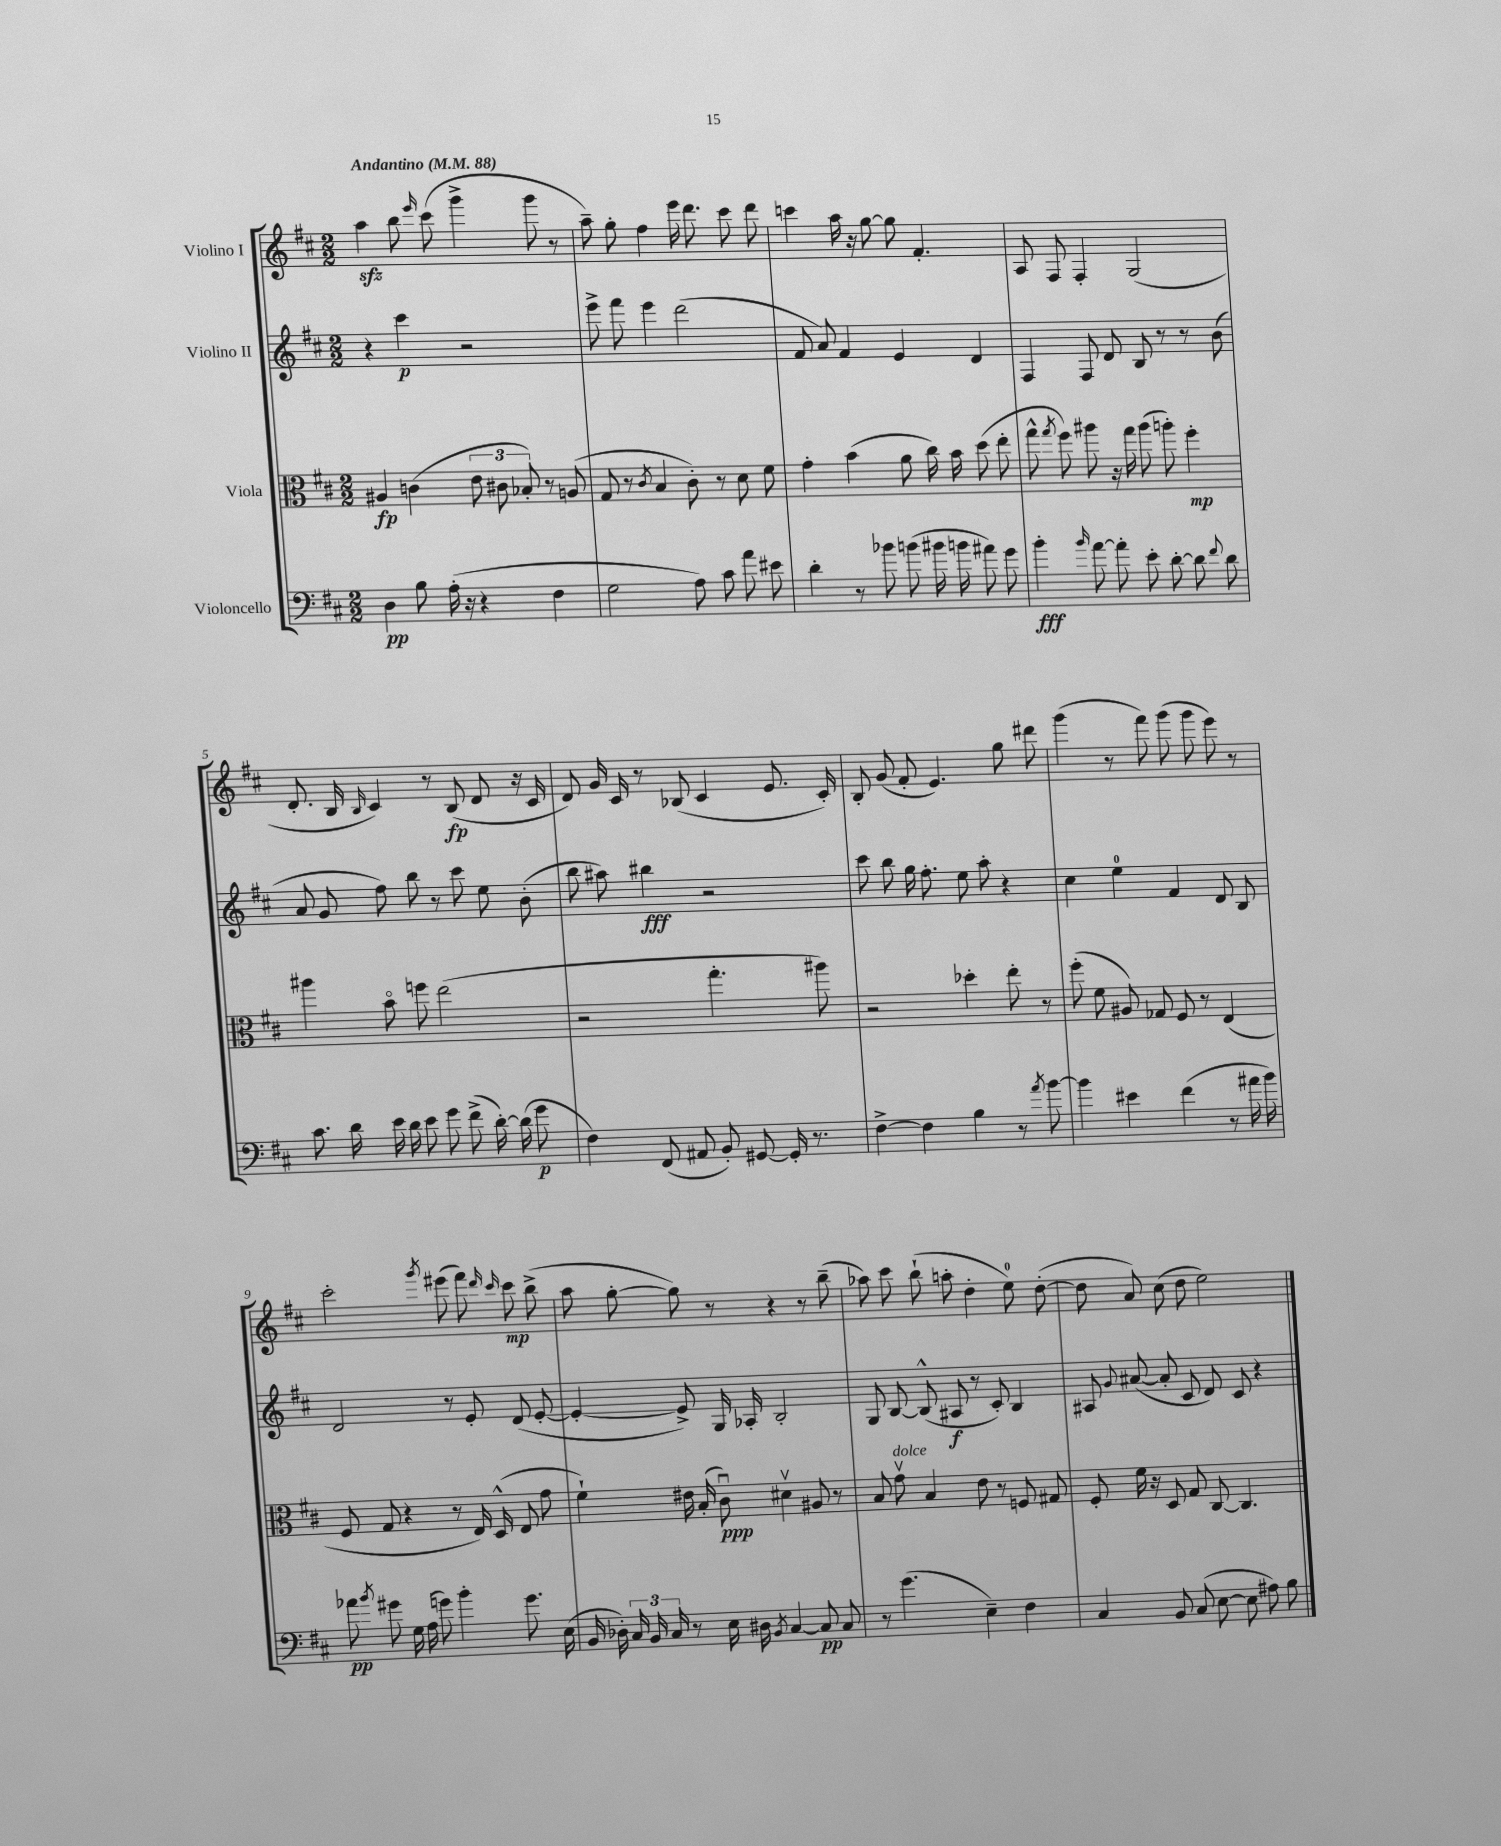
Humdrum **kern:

**kern	**kern	**kern	**kern
*staff4	*staff3	*staff2	*staff1
*clefF4	*clefC3	*clefG2	*clefG2
*k[f#c#]	*k[f#c#]	*k[f#c#]	*k[f#c#]
*M2/2	*M2/2	*M2/2	*M2/2
*MM88	*MM88	*MM88	*MM88
4D	4A#	4r	4aa
8B	(4c	4ccc#	8bb
.	.	.	16qqeee
(16A'	.	.	(8ccc#
16r	.	.	.
4r	12e	2r	4ggg^
.	12c#	.	.
.	12B-')	.	.
4F#	8r	.	8ggg
.	(8A	.	8r
=	=	=	=
2G	8G	8eee^	8aa~)
.	8r	8fff#	8gg'
.	8qc#	.	.
.	4B	4eee	4ff#
8A)	8c#')	(2ddd	16eee
.	.	.	8.ddd
8c#	8r	.	.
8a	8d	.	8ccc#
8e#	8f#	.	8ddd
=	=	=	=
4d'	4g'	8f#	4ccc
.	.	8a)	.
8r	(4b	4f#	16aa
.	.	.	16r
8b-	.	.	[8gg
(8b	8a	4e	8gg]
16b#	16cc#)	.	4.f#'
16b	16b	.	.
8a#)	(8dd	4d	.
8g	8ee'	.	.
=	=	=	=
4b'	8gg^^	4F#	8A
.	8qgg	.	.
.	8ff#)	.	8F#
16qqb	.	.	.
[8a	8aa#	8F#	4F#'
8a']	16r	8d	.
.	16gg	.	.
8e'	(8aa#	8B	(2G
[8d'	8aa')	8r	.
8d]	4ff#'	8r	.
8qqf#	.	.	.
8d	.	(8b	.
=	=	=	=
8.c#	4aa#	8a	8.d'
.	.	8g	.
16d	.	.	16B
.	.	.	16qqB
16e	8bo	8ff#)	4c#)
16d	.	.	.
8e	8ff	8bb	.
8g	(2ee	8r	8r
(8f#^	.	8ccc#	(8B
[16d')	.	8ee	8d
(16d]	.	.	.
8g	.	(8b'	16r
.	.	.	16c#
=	=	=	=
4F#)	2r	8bb	8d)
.	.	8aa#)	16g
.	.	.	16c#
(8FF#	.	4bb#	8r
8AA#	.	.	(8B-
8BB')	4.gg'	2r	4c#
[8GG#	.	.	.
16GG#']	.	.	8.e
8.r	.	.	.
.	8aa#)	.	.
.	.	.	16c#')
=	=	=	=
[4F#^	2r	8ccc#	8B'
.	.	8bb	(8g
4F#]	.	16gg	8f#'
.	.	8.ff#'	.
.	.	.	4.e)
4B	4dd-'	8ee	.
.	.	8aa'	.
8r	8ee'	4r	8gg
8qa	.	.	.
[8b	8r	.	8ddd#
=	=	=	=
4b]	(8ff#'	4cc#	(4ggg
.	8f#	.	.
4e#	8A#)	4ee	8r
.	8G-	.	8fff#)
(4f#	8F#	4f#	(8ggg
.	8r	.	8ggg
8r	(4E	8d	8eee)
16a#	.	8B	8r
16b)	.	.	.
=	=	=	=
8a-	8F#	2d	2ccc#'
8qb	.	.	.
8g#	8G	.	.
16G	4r	.	.
(16A	.	.	.
8g)	.	.	.
.	.	.	8qggg
4b'	8r	8r	(8eee#
.	16E)	8e'	8fff#)
.	(16D^^	.	.
.	.	.	16qqddd
.	.	.	16qqccc#
8.g	8E	(8d	8ccc#
.	8g	[8e'	(8bb^
(16E	.	.	.
=	=	=	=
16BB	4f#`)	4e'_	8aa
16D-')	.	.	.
24C#	.	.	[8gg'
24BB	.	.	.
24C#	.	.	.
8r	16e#	8e^])	8gg])
.	(16B'	.	.
16E	8c#u)	16G	8r
16D#	.	16A-'	.
8qBB	.	.	.
[4C#	4d#v	2B'	4r
8C#]	8A#	.	8r
8C#	8r	.	(8bb~
=	=	=	=
8r	8B	8G	8aa-)
(4.g	8gv	[8B	8ccc#
.	4B	(8B^^]	(8bb`
.	.	8A#	8aa'
4E~)	8e	8r	4dd'
.	8r	8c#')	.
4F#	8F	4B	8ee)
.	8G#	.	([8dd'
=	=	=	=
4C#	8F#'	8A#	8dd]
.	.	8qqg	.
.	16f#	([8a#	8a)
.	16r	.	.
8BB	8D	8a#']	(8cc#
(8C#	8G	8c#	8dd
[8E	[8C#	8d)	2ee)
8E]	4.C#]	8c#	.
8A#)	.	4r	.
8B	.	.	.
==	==	==	==
*-	*-	*-	*-
